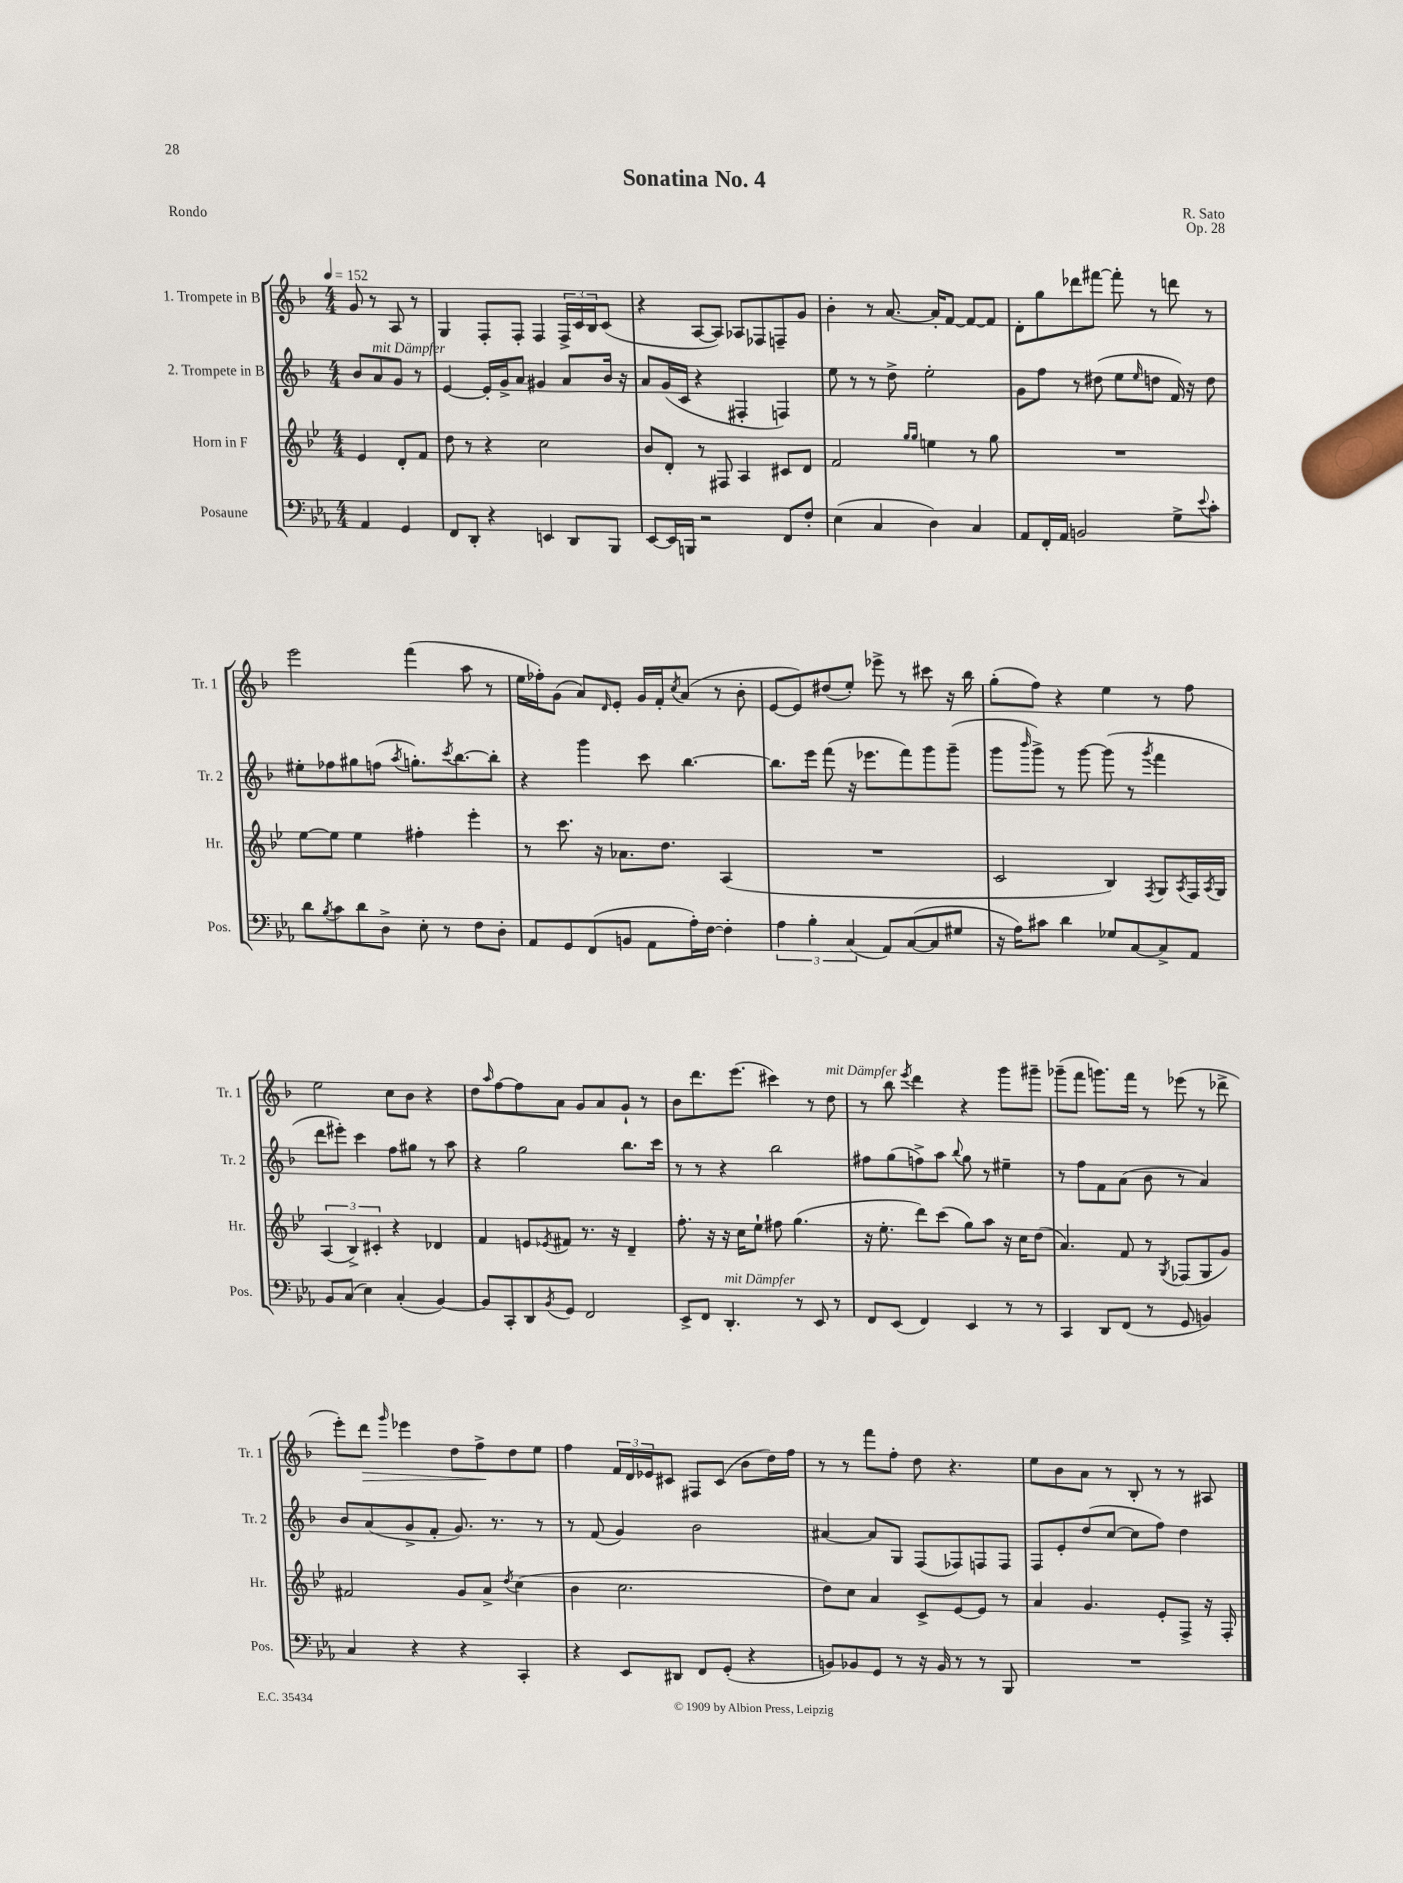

**kern	**kern	**kern	**kern
*staff4	*staff3	*staff2	*staff1
*clefF4	*clefG2	*clefG2	*clefG2
*k[b-e-a-]	*k[b-e-]	*k[b-]	*k[b-]
*M4/4	*M4/4	*M4/4	*M4/4
*MM152	*MM152	*MM152	*MM152
4AA-	4e-	8b-	8g
.	.	8a	8r
4GG	8d'	8g	8A
.	8f	8r	8r
=	=	=	=
8FF	8dd	[4e	4G
8DD'	8r	.	.
4r	4r	16e']	8F'
.	.	16g^	.
.	.	8a	8F'
4EE	2cc	4g#	4F
8DD	.	8a	24F^
.	.	.	24c
.	.	.	24B-
8BBB-	.	16b-	(8c
.	.	16r	.
=	=	=	=
[8EE-	8b-	8a	4r
16EE-]	8d'	(16g	.
16BBB	.	16c	.
2r	8r	4r	[8A
.	8F#	.	8A])
.	4A	4F#'	8A-
.	.	.	8F-
8FF	8c#	4F)	8F~
8F'	8d	.	8g
=	=	=	=
(4E-	2f	8ee	4b-'
.	.	8r	.
4C	.	8r	8r
.	.	8dd^	[8.a
.	16qqgg	.	.
.	16qqgg	.	.
4D)	4ee	2ee'	.
.	.	.	16a']
.	.	.	[8f
4C	8r	.	8f_
.	8gg	.	8f]
=	=	=	=
8AA-	1r	8g	8d'
16FF'	.	8ff	8gg
16AA-	.	.	.
2BB	.	8r	8ddd-
.	.	(8dd#	[8fff#
.	.	8ee	8fff#']
.	.	16qqee	.
.	.	8dd	8r
8G^	.	16f)	8ddd
.	.	16r	.
8qqe-	.	.	.
8c'	.	8dd	8r
=	=	=	=
8d	[8ee-	8ee#'	2eee
8qB-	.	.	.
8c	8ee-]	8ff-	.
8d	4ee-	8gg#	.
8D^	.	(8ff	.
.	.	8qaa	.
8E-'	4ff#'	8.gg')	(4fff
8r	.	.	.
.	.	8qccc	.
.	.	[8.bb-	.
8F	4eee-'	.	8aa
8D'	.	8bb-']	8r
=	=	=	=
8AA-	8r	4r	16ee
.	.	.	16ff-')
8GG	8.ccc	.	(8g
(8FF	.	4ggg	8a)
.	16r	.	.
.	.	.	16qqd
8BB	8.a-	.	8e'
8AA-	.	8ccc	16g
.	8.dd	.	16f'
.	.	.	8qcc
16A-')	.	[4.bb-	(8a
[16F	.	.	.
4F']	(4A	.	8r
.	.	.	8b-'
=	=	=	=
6A-	1r	8.bb-]	[8e
.	.	.	8e])
6B-'	.	.	.
.	.	16eee	.
.	.	(8fff	(8dd#
(6C	.	.	.
.	.	16r	8ee')
.	.	8.eee-	.
8AA-)	.	.	8eee-^
([8C	.	8fff)	8r
8C]	.	8ggg	8ccc#
8G#	.	(8ggg~	16r
.	.	.	16bb-
=	=	=	=
16r	2c	8ggg	(8gg'
16A-)	.	.	.
.	.	16qqbbb-	.
8c#	.	8ggg^)	8ff)
4d	.	8r	4r
.	.	[8ggg	.
8G-	4B-)	(8ggg]	4ee
[8C	.	8r	.
.	8qF	8qggg	.
8C^]	8G	4fff	8r
.	8qA	.	.
8AA-	16F	.	8ff
.	8qA	.	.
.	16G	.	.
=	=	=	=
8BB-	(6A	8ddd	2ee
(8C	.	8eee#')	.
.	6B-^)	.	.
4E-)	.	4ccc	.
.	6c#'	.	.
(4C'	4r	8ff	8cc
.	.	8gg#	8b-
[4BB-)	4d-	8r	4r
.	.	8aa	.
=	=	=	=
8BB-]	4f	4r	8dd
.	.	.	16qqaa
8CC'	.	.	[8ff
8DD	8e	2gg	8ff]
8qBB-	8qe-	.	.
8GG	8f#	.	8a
2FF	8.r	.	8g
.	.	.	8a
.	16r	.	.
.	4d~	8.bb-	8g`
.	.	.	8r
.	.	16ccc	.
=	=	=	=
8EE-^	8.ff'	8r	8b-
8FF	.	8r	8.ddd
.	16r	.	.
4.DD'	16r	4r	.
.	16cc	.	(8.eee
.	8ee-`	.	.
.	8ff#	2bb-	4ccc#)
8r	(4.gg	.	.
8EE-	.	.	8r
8r	.	.	8dd
=	=	=	=
8FF	16r	8ff#	8r
.	8.ee-'	.	.
(8EE-	.	(8gg	8bb-
.	.	.	8qeee
4FF)	8ddd)	8ff^)	4ddd
.	(8ccc	8aa	.
.	.	8qqbb-	.
4EE-	8gg)	8gg	4r
.	8aa	8r	.
8r	16r	4ee#~	8ggg
.	16cc	.	.
8r	(8dd	.	8ggg#~
=	=	=	=
4CC	4.a)	8r	(8ggg-~
.	.	8ff	8fff
8DD	.	8f	8.ggg)
(8FF	8f	(8a	.
.	.	.	16fff
8r	8r	8b-	8r
.	8qG	.	.
8GG	(8F-	8r	(8eee-
4BB)	8G	4a)	8r
.	8g)	.	8ddd-^
=	=	=	=
4C	2f#	8b-	8eee')
.	.	(8a	8ddd
.	.	.	16qqggg
4r	.	8g^	4eee-
.	.	8f'	.
4r	8g	8.g)	8dd
.	8a^	.	8ff^
.	.	8.r	.
.	8qdd	.	.
4CC'	(4cc	.	8dd
.	.	8r	8ee
=	=	=	=
4r	4b-	8r	4ff
.	.	(8f	.
8EE-	2.cc	4g)	24f
.	.	.	24d
.	.	.	24e-
8DD#	.	.	8c#
8FF	.	2b-	8F#
(8GG'	.	.	(8c#
4r	.	.	8b-
.	.	.	16dd)
.	.	.	16ff
=	=	=	=
8BB)	8dd)	[4a#	8r
8BB-	8cc	.	8r
8GG	4a	8a#]	8fff
8r	.	8G	8ff'
16r	8c^	(8F	8dd
16BB-	.	.	.
8r	[8e-	8F-)	4.r
8r	8e-]	8F	.
8BBB-	8r	8F	.
=	=	=	=
1r	4a	8F	8ee
.	.	8e'	8b-
.	4.g	(8dd	8a
.	.	[8cc	8r
.	.	8cc]	8B-'
.	8e-'	8ff)	8r
.	8F^	4dd	8r
.	16r	.	8A#
.	16F'	.	.
==	==	==	==
*-	*-	*-	*-
